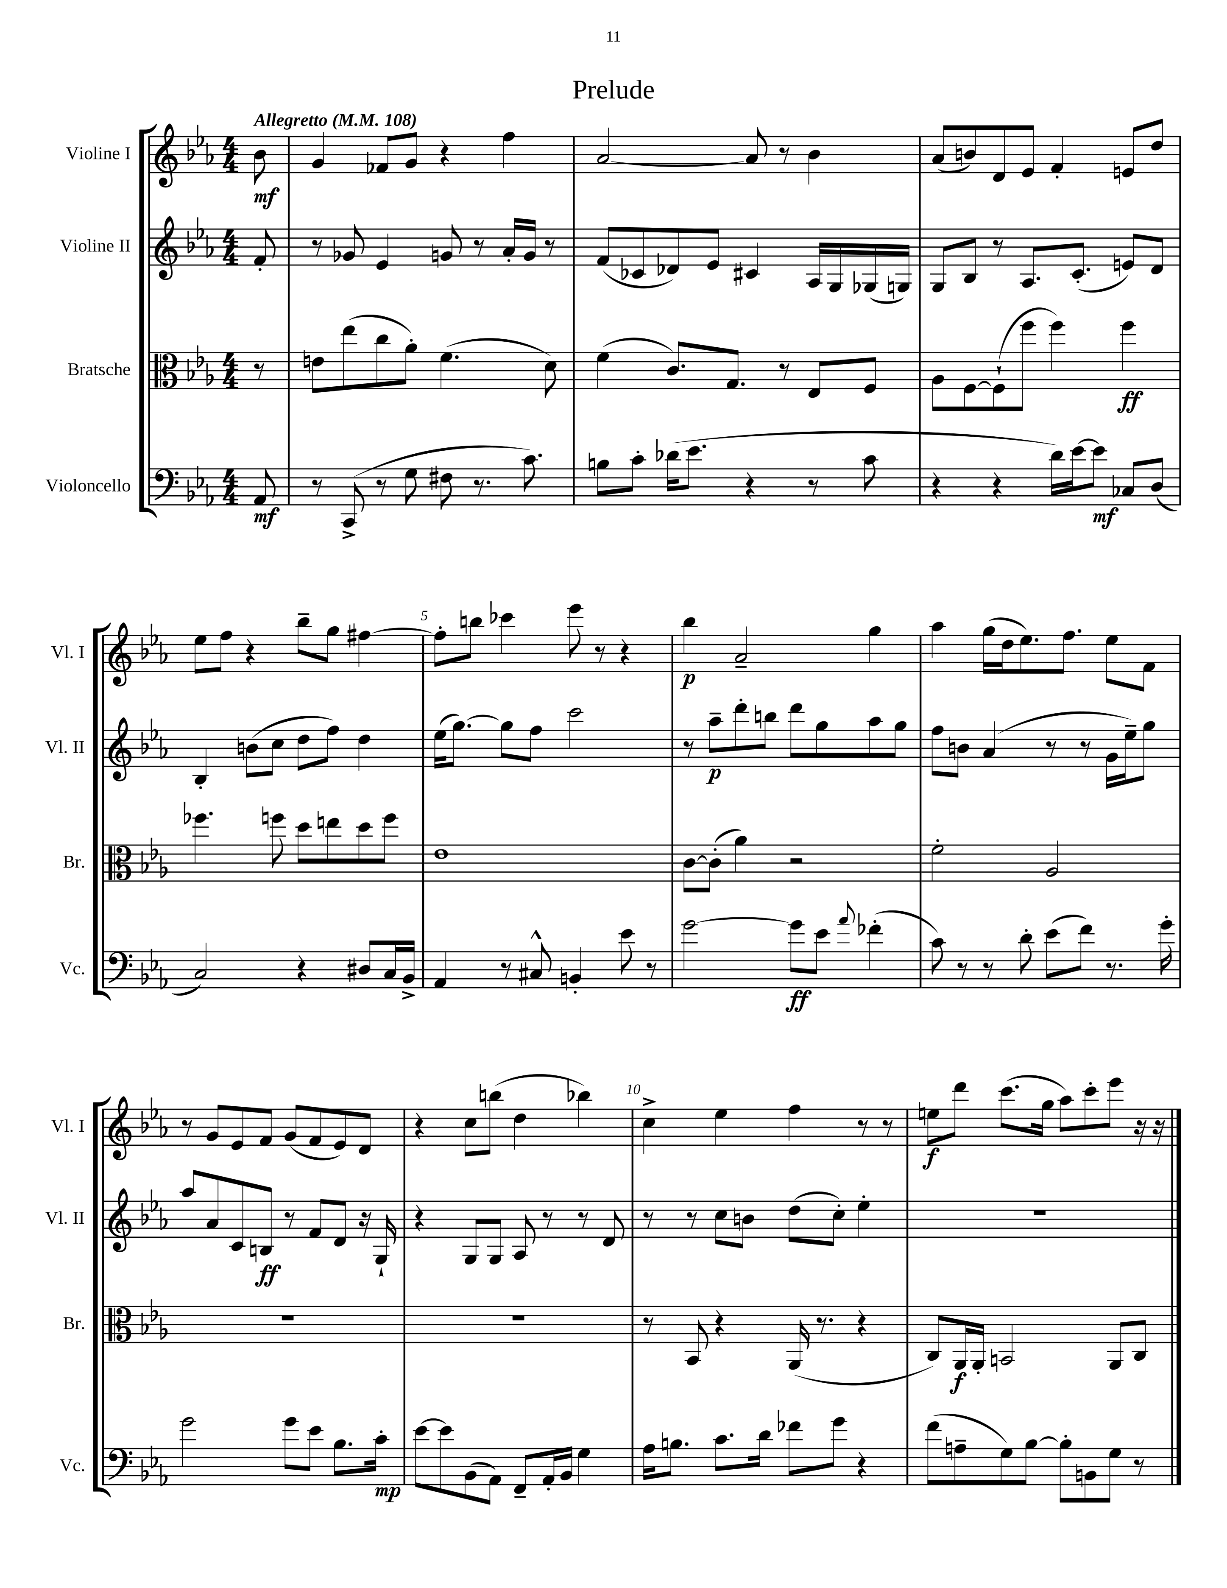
\header { title = "Prelude" }
<<
\new StaffGroup <<
\new Staff = "s0" \with { instrumentName = "Violine I" shortInstrumentName = "Vl. I" } {
    \clef treble \key ees \major \numericTimeSignature \time 4/4 \partial 8 \tempo "Allegretto" 4 = 108
    bes'8\mf |
    g'4 fes'8 g'8 r4 f''4 |
    aes'2~ aes'8 r8 bes'4 |
    aes'8( b'8) d'8 ees'8 f'4-. e'8 d''8 |
    ees''8 f''8 r4 bes''8-- g''8 fis''4~ |
    fis''8-. b''8 ces'''4 ees'''8 r8 r4 |
    bes''4\p aes'2-- g''4 |
    aes''4 g''16( d''16 ees''8.) f''8. ees''8 f'8 |
    r8 g'8 ees'8 f'8 g'8( f'8 ees'8) d'8 |
    r4 c''8 b''8( d''4 bes''4) |
    c''4-> ees''4 f''4 r8 r8 |
    e''8\f d'''8 c'''8.( g''16 aes''8) c'''8-. ees'''8 r16 r16 \bar "|." |
}
\new Staff = "s1" \with { instrumentName = "Violine II" shortInstrumentName = "Vl. II" } {
    \clef treble \key ees \major \numericTimeSignature \time 4/4 \partial 8
    f'8-. |
    r8 ges'8 ees'4 g'8 r8 aes'16-. g'16 r8 |
    f'8( ces'8 des'8) ees'8 cis'4 aes16 g16 ges16( g16) |
    g8 bes8 r8 aes8. c'8.-.( e'8) d'8 |
    bes4-. b'8( c''8 d''8 f''8) d''4 |
    ees''16( g''8.~) g''8 f''8 c'''2 |
    r8 aes''8--\p d'''8-. b''8 d'''8 g''8 aes''8 g''8 |
    f''8 b'8 aes'4( r8 r8 g'16 ees''16--) g''8 |
    aes''8 aes'8 c'8 b8\ff r8 f'8 d'8 r16 g16-! |
    r4 g8 g8 aes8 r8 r8 d'8 |
    r8 r8 c''8 b'8 d''8( c''8-.) ees''4-. |
    R1 \bar "|." |
}
\new Staff = "s2" \with { instrumentName = "Bratsche" shortInstrumentName = "Br." } {
    \clef alto \key ees \major \numericTimeSignature \time 4/4 \partial 8
    r8 |
    e'8 ees''8( c''8 aes'8-.) f'4.( d'8) |
    f'4( c'8.) g8. r8 ees8 f8 |
    aes8 f8~ f8-!( f''8 f''4) f''4\ff |
    fes''4. f''8 d''8 e''8 d''8 f''8 |
    ees'1 |
    c'8~ c'8-.( aes'4) r2 |
    f'2-. aes2 |
    R1 |
    R1 |
    r8 bes,8 r4 aes,16( r8. r4 |
    c8) aes,16\f aes,16-. b,2 aes,8 c8 \bar "|." |
}
\new Staff = "s3" \with { instrumentName = "Violoncello" shortInstrumentName = "Vc." } {
    \clef bass \key ees \major \numericTimeSignature \time 4/4 \partial 8
    aes,8\mf |
    r8 c,8->( r8 g8 fis8 r8. c'8.) |
    b8 c'8-. des'16( ees'8. r4 r8 c'8 |
    r4 r4 d'16) ees'16~ ees'8\mf ces8 d8( |
    c2) r4 dis8 c16 bes,16-> |
    aes,4 r8 cis8-^ b,4-. ees'8 r8 |
    g'2~ g'8\ff ees'8 \appoggiatura { aes'8 } fes'4-.( |
    c'8) r8 r8 d'8-. ees'8( f'8) r8. g'16-. |
    g'2 g'8 ees'8 bes8. c'16-.\mp |
    ees'8~ ees'8 bes,8( aes,8) f,8-- aes,16-. bes,16 g4 |
    aes16 b8. c'8. d'16 fes'8 g'8 r4 |
    f'8( a8-- g8) bes8~ bes8-. b,8 g8 r8 \bar "|." |
}
>>
>>
\layout { \context { \Score \override BarNumber.break-visibility = ##(#f #t #t) barNumberVisibility = #(every-nth-bar-number-visible 5) } }
